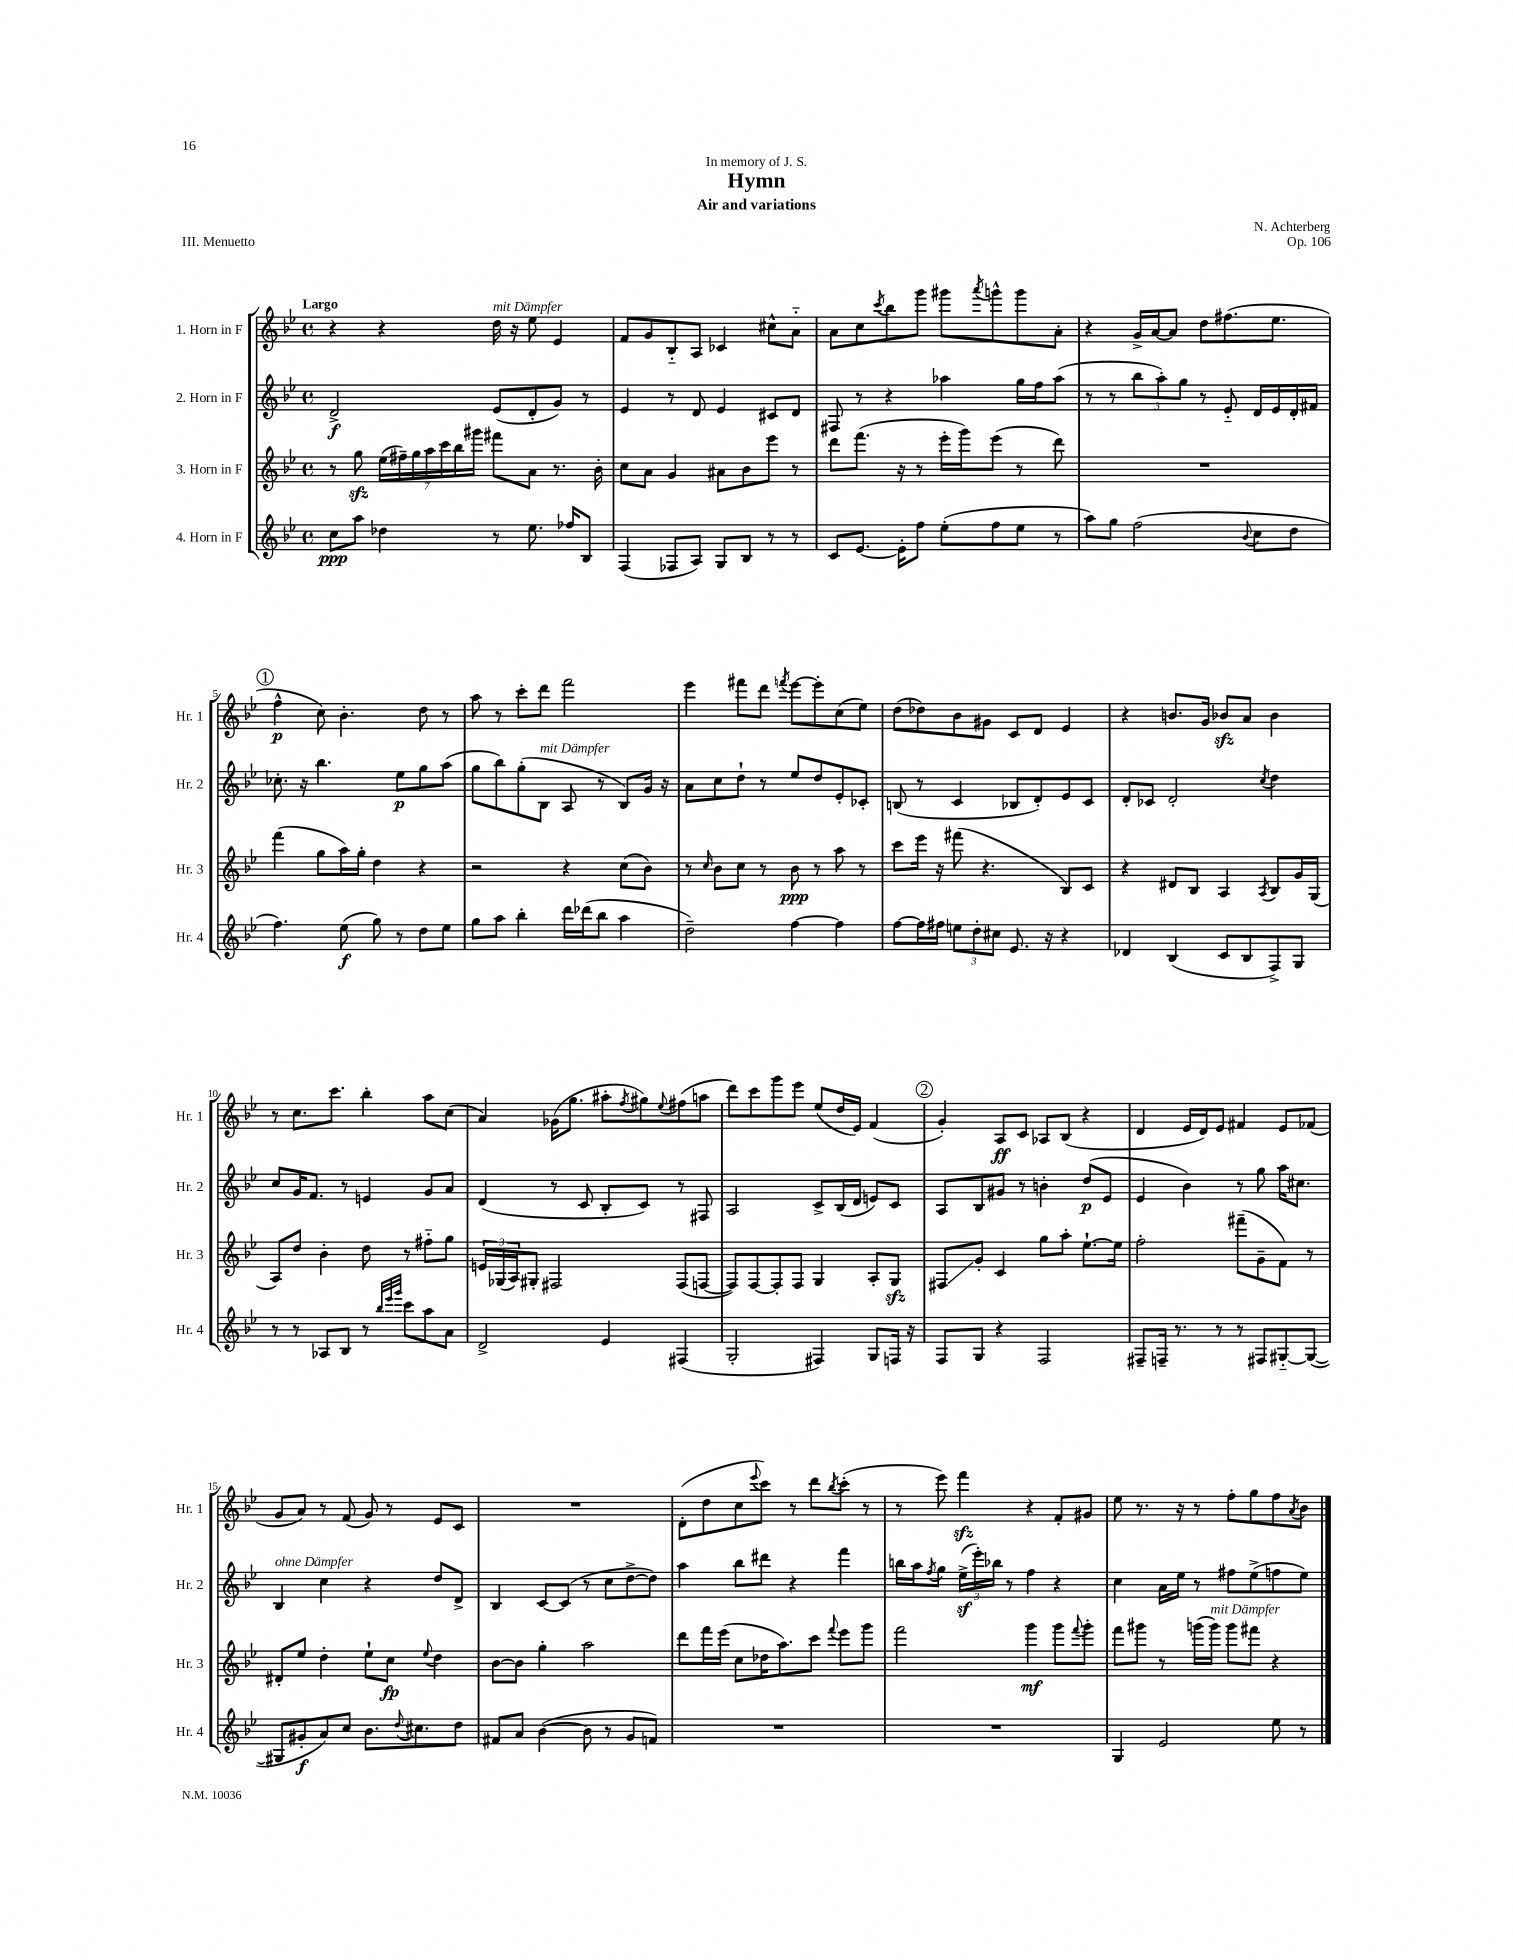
\header { title = "Hymn" composer = "N. Achterberg" subtitle = "Air and variations" dedication = "In memory of J. S." opus = "Op. 106" piece = "III. Menuetto" }
<<
\new StaffGroup <<
\new Staff = "s0" \with { instrumentName = "1. Horn in F" shortInstrumentName = "Hr. 1" } {
    \clef treble \key bes \major \defaultTimeSignature \time 4/4 \tempo "Largo"
    r4 r4 d''16^\markup { \italic "mit Dämpfer" } r16 ees''8 ees'4 |
    f'8 g'8 bes8-_ a8 ces'4 cis''8-^ a'8-_ |
    a'8 c''8 \acciaccatura { c'''8 } bes''8 g'''8 gis'''8 \acciaccatura { a'''8 } g'''8-^ g'''8 a'8-. |
    r4 g'16-> a'16~ a'8 d''8 fis''8.( ees''8. |
    \mark \markup { \circle "1" } f''4-^\p c''8) bes'4.-. d''8 r8 |
    a''8 r8 c'''8-. d'''8 f'''2 |
    ees'''4 fis'''8 d'''8 \acciaccatura { f'''8 } ees'''8~ ees'''8-. c''8( ees''8) |
    d''8( des''8) bes'8 gis'8 c'8 d'8 ees'4 |
    r4 b'8. g'16 bes'8\sfz a'8 bes'4 |
    r8 c''8. c'''8. bes''4-. a''8 c''8( |
    a'4) ges'16( g''8. ais''8-. \acciaccatura { f''8 } gis''8) \appoggiatura { ees''8 } fis''8( a''8 |
    d'''8) c'''8 g'''8 ees'''8 ees''8( d''16 ees'16) f'4( |
    \mark \markup { \circle "2" } g'4-.) a8\ff c'8 aes8 bes8( r4 |
    d'4 ees'16 d'16) ees'8 fis'4 ees'8 fes'8( |
    g'8 a'8) r8 f'8( g'8) r8 ees'8 c'8 |
    R1 |
    d'8-.( d''8 c''8 \appoggiatura { ees'''8 } c'''8) r8 d'''8 \acciaccatura { bes''8 } c'''8-.( r8 |
    r8 ees'''8) f'''4\sfz r4 f'8-. gis'8 |
    ees''8 r8. r16 r8 f''8-. g''8 f''8 \acciaccatura { a'8 } bes'8 \bar "|." |
}
\new Staff = "s1" \with { instrumentName = "2. Horn in F" shortInstrumentName = "Hr. 2" } {
    \clef treble \key bes \major \defaultTimeSignature \time 4/4
    d'2->\f ees'8( d'8-. g'8) r8 |
    ees'4 r8 d'8 ees'4 cis'8 d'8 |
    fis8 r8 r4 aes''4 g''16 f''16 aes''8( |
    r8 r8 \tuplet 3/2 { bes''8 a''8-.) g''8 } r8 ees'8-_ d'16 ees'16 d'16-. fis'16 |
    \mark \markup { \circle "1" } ces''8.-. r16 bes''4. ees''8\p g''8 a''8( |
    g''8 bes''8) g''8-.( bes8^\markup { \italic "mit Dämpfer" } a8 r8 bes8) g'16 r16 |
    a'8 c''8 d''8-! r8 ees''8 d''8 ees'8-. ces'8-. |
    b8( r8 c'4 bes8 d'8-.) ees'8 c'8 |
    d'8-. ces'8 d'2-. \acciaccatura { c''8 } d''4 |
    c''8 g'16 f'8. r8 e'4 g'8 a'8 |
    d'4( r8 c'8 bes8-. c'8) r8 fis8 |
    a2 c'8-> bes16( d'16 e'8) c'8 |
    \mark \markup { \circle "2" } a8 bes8 gis'8 r8 b'4-. d''8\p( ees'8 |
    ees'4 bes'4) r8 g''8 a''16 cis''8. |
    bes4^\markup { \italic "ohne Dämpfer" } c''4 r4 d''8 d'8-> |
    bes4 c'8~ c'8( r8 c''8 d''8~-> d''8) |
    a''4 bes''8 dis'''8 r4 f'''4 |
    b''16 a''16 \acciaccatura { f''8 } g''8 \tuplet 3/2 { ees''16->\sf( ees'''16-.) bes''16 } r8 f''4 r4 |
    c''4 a'16 ees''16 r8 fis''8 ees''8->( f''8 ees''8) \bar "|." |
}
\new Staff = "s2" \with { instrumentName = "3. Horn in F" shortInstrumentName = "Hr. 3" } {
    \clef treble \key bes \major \defaultTimeSignature \time 4/4
    r8 g''8\sfz \tuplet 7/4 { ees''16( fis''16--) g''16 a''16 c'''16 bes''16 gis'''16 } fis'''8 a'8 r8. bes'16-. |
    c''8 a'8 g'4 ais'8 bes'8 ees'''8 r8 |
    d'''8 f'''8.( r16 r8 ees'''16-. g'''16) ees'''8( r8 d'''8) |
    R1 |
    \mark \markup { \circle "1" } f'''4( g''8 a''16) g''16-. d''4 r4 |
    r2 r4 c''8( bes'8) |
    r8 \grace { c''16 } bes'8 c''8 r8 bes'8\ppp r8 a''8 r8 |
    c'''8 ees'''16 r16 fis'''8( r4. bes8) c'8 |
    r4 dis'8 bes8 a4 \acciaccatura { a8 } bes8 g'16 g16( |
    a8) d''8 bes'4-. d''8 r8 fis''8-_ g''8 |
    \tuplet 3/2 { e'16 ges16( a16) } gis8-. fis2 fis8( f8~ |
    f8) f8~ f8-. f8 g4 a8-. g8\sfz |
    \mark \markup { \circle "2" } fis8\glissando g'8-. c'4 g''8 a''8-. ees''8.~-! ees''16 |
    f''2-. fis'''8--( g'8-- f'8) r8 |
    dis'8-. ees''8 d''4-. ees''8-! c''8\fp \appoggiatura { ees''8 } d''4 |
    bes'8~ bes'8 g''4-. a''2 |
    d'''8 f'''16 ees'''16( c''8 des''16 a''8.) c'''8 \appoggiatura { f'''8 } ees'''8 g'''8 |
    f'''2 g'''4\mf g'''8 \appoggiatura { f'''8 } g'''8-. |
    f'''8 gis'''8 r8 g'''16( g'''16^\markup { \italic "mit Dämpfer" }) g'''8 fis'''8 r4 \bar "|." |
}
\new Staff = "s3" \with { instrumentName = "4. Horn in F" shortInstrumentName = "Hr. 4" } {
    \clef treble \key bes \major \defaultTimeSignature \time 4/4
    c''8\ppp a''8 des''4 r8 ees''8. fes''16 bes8 |
    f4( fes8 a8) g8 bes8 r8 r8 |
    c'8 ees'8.~ ees'16-. f''8 ees''8-.( f''8 ees''8 r8 |
    a''8) g''8 f''2( \appoggiatura { bes'8 } c''8 d''8 |
    \mark \markup { \circle "1" } f''4.) ees''8\f( g''8) r8 d''8 ees''8 |
    g''8 a''8 bes''4-. d'''16 des'''16( bes''8 a''4 |
    d''2--) f''4~ f''4 |
    f''8~ f''16 fis''16 \tuplet 3/2 { e''8 d''8-. cis''8 } ees'8. r16 r4 |
    des'4 bes4( c'8 bes8 f8->) g8 |
    r8 r8 aes8 bes8 r8 \grace { bes''32 ees'''32 g'''32 } c'''8 a''8 a'8 |
    d'2-> ees'4 fis4( |
    g2-. fis4) g8 f16 r16 |
    \mark \markup { \circle "2" } f8 g8 r4 f2 |
    fis8-- f16-- r8. r8 r8 fis8 gis8~-_ gis8~( |
    gis8 gis'8-.\f a'8) c''8 bes'8. \appoggiatura { d''8 } cis''8. d''8 |
    fis'8 a'8 bes'4~( bes'8 r8 g'8 f'8) |
    R1 |
    R1 |
    g4 ees'2 ees''8 r8 \bar "|." |
}
>>
>>
